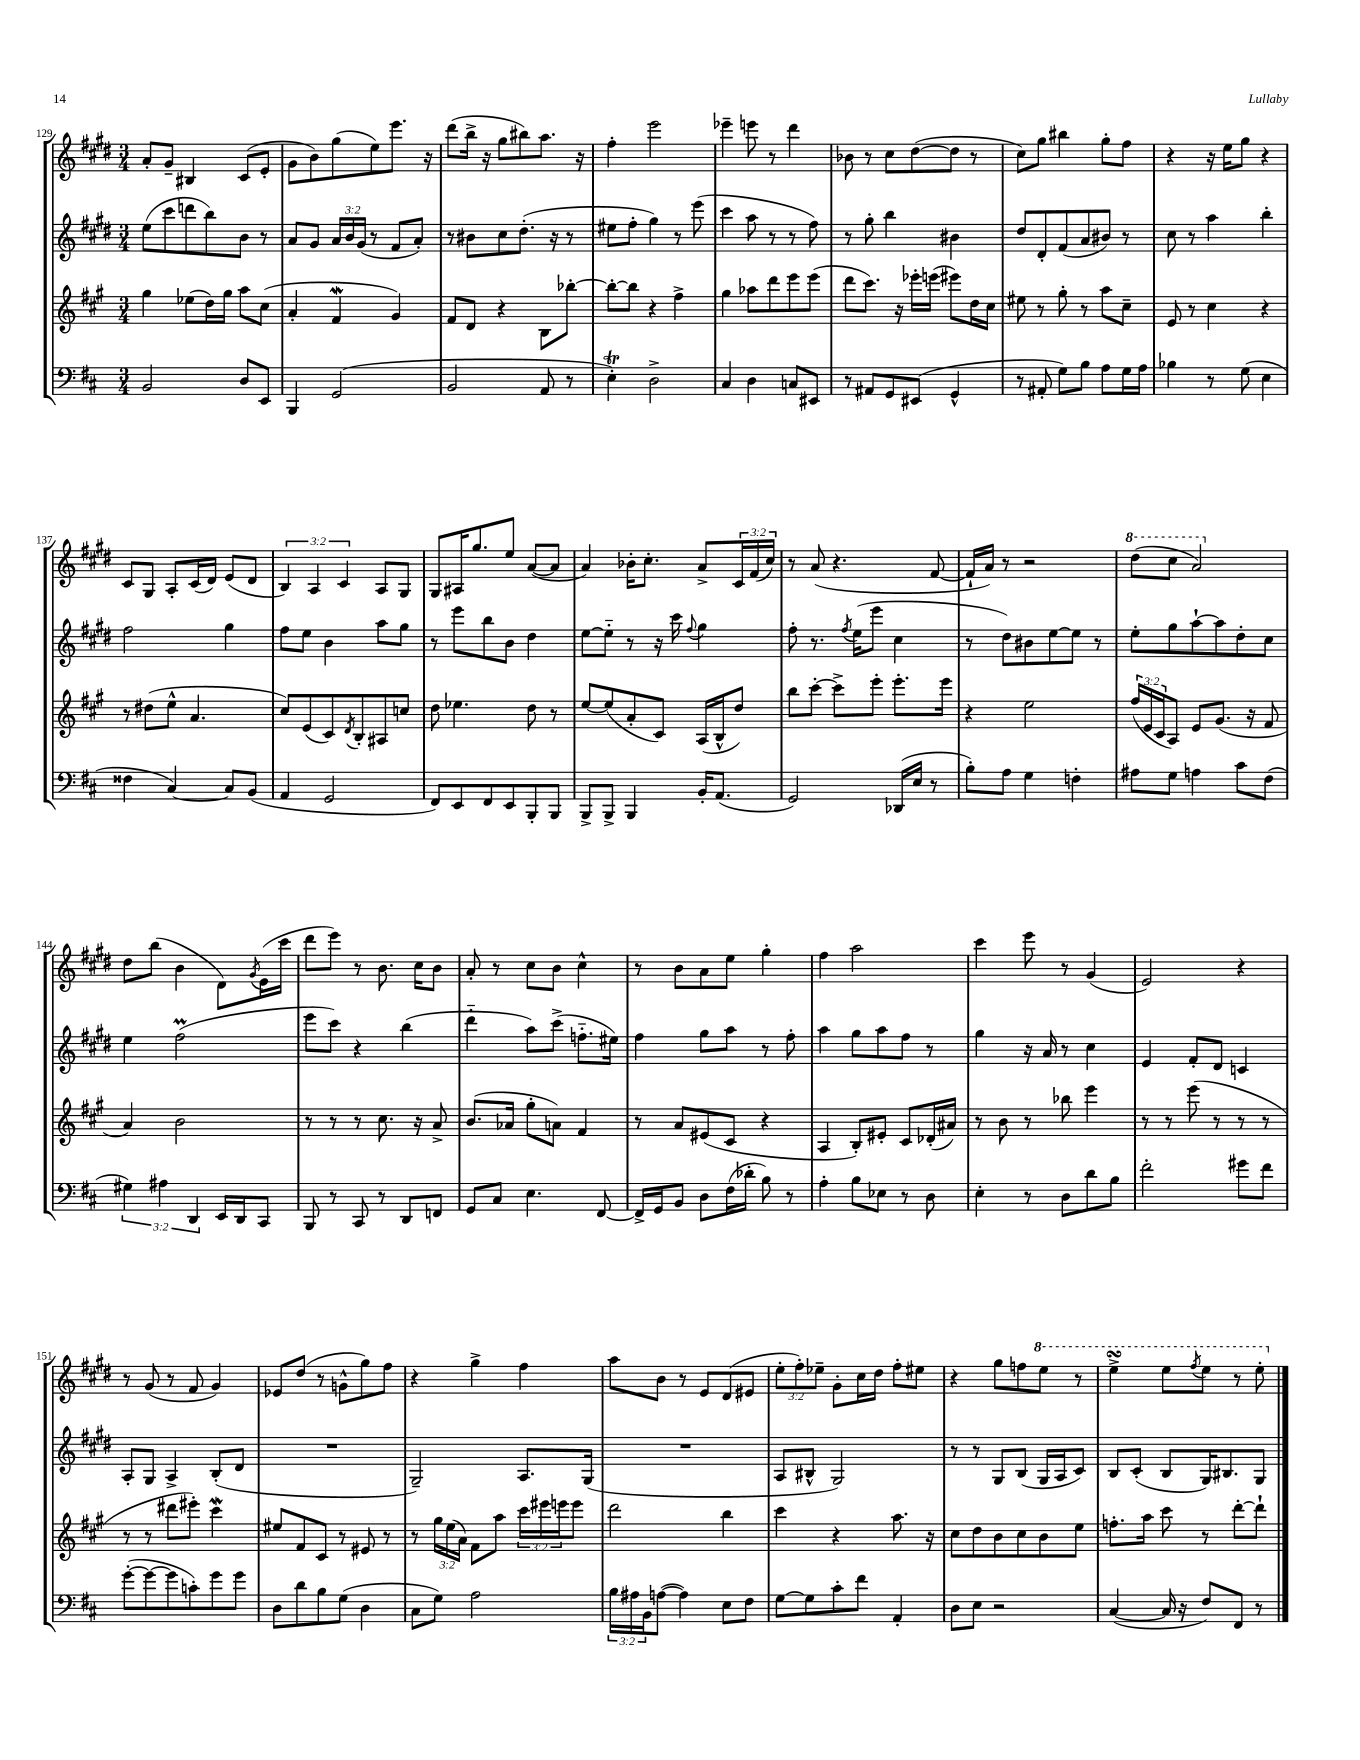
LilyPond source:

<<
\new StaffGroup <<
\new Staff = "s0" {
    \clef treble \key e \major \numericTimeSignature \time 3/4 \override Staff.TupletNumber.text = #tuplet-number::calc-fraction-text
    a'8-. gis'8-- bis4 cis'8( e'8-. |
    gis'8 b'8) gis''8( e''8) e'''8. r16 |
    dis'''8( b''16-> r16 gis''8 bis''8) a''8. r16 |
    fis''4-. e'''2 |
    ees'''4-- e'''8 r8 dis'''4 |
    bes'8 r8 cis''8 dis''8~( dis''8 r8 |
    cis''8) gis''8 bis''4 gis''8-. fis''8 |
    r4 r16 e''16 gis''8 r4 |
    cis'8 gis8 a8-. cis'16( dis'16) e'8( dis'8 |
    \tuplet 3/2 { b4) a4 cis'4 } a8 gis8 |
    gis8 ais16 gis''8. e''8 a'8~( a'8 |
    a'4) bes'16-. cis''8.-. a'8-> \tuplet 3/2 { cis'16 fis'16( cis''16) } |
    r8 a'8( r4. fis'8~ |
    fis'16-! a'16) r8 r2 |
    \ottava #1 dis'''8( cis'''8 a''2) \ottava #0 |
    dis''8 b''8( b'4 dis'8) \acciaccatura { gis'8 } e'16( cis'''16 |
    dis'''8 e'''8) r8 b'8. cis''16 b'8 |
    a'8-. r8 cis''8 b'8 cis''4-^ |
    r8 b'8 a'8 e''8 gis''4-. |
    fis''4 a''2 |
    cis'''4 e'''8 r8 gis'4( |
    e'2) r4 |
    r8 gis'8( r8 fis'8 gis'4) |
    ees'8 dis''8( r8 g'8-^ gis''8) fis''8 |
    r4 gis''4-> fis''4 |
    a''8 b'8 r8 e'8 dis'8( eis'8 |
    \tuplet 3/2 { e''8-. fis''8-.) ees''8-- } gis'8-. cis''16 dis''16 fis''8-. eis''8 |
    r4 gis''8 f''8 \ottava #1 e'''8 r8 |
    e'''4->\turn e'''8 \acciaccatura { fis'''8 } e'''8 r8 e'''8-. \ottava #0 \bar "|." |
}
\new Staff = "s1" {
    \clef treble \key e \major \numericTimeSignature \time 3/4 \override Staff.TupletNumber.text = #tuplet-number::calc-fraction-text
    e''8( cis'''8 d'''8 b''8) b'8 r8 |
    a'8 gis'8 \tuplet 3/2 { a'16 b'16 gis'16( } r8 fis'8 a'8-.) |
    r8 bis'8 cis''8 dis''8.-.( r16 r8 |
    eis''8 fis''8-. gis''4) r8 e'''8( |
    cis'''4 a''8 r8 r8 fis''8) |
    r8 gis''8-. b''4 bis'4 |
    dis''8 dis'8-. fis'8( a'8 bis'8) r8 |
    cis''8 r8 a''4 b''4-. |
    fis''2 gis''4 |
    fis''8 e''8 b'4 a''8 gis''8 |
    r8 e'''8 b''8 b'8 dis''4 |
    e''8~ e''8-_ r8 r16 cis'''16 \appoggiatura { fis''8 } gis''4 |
    fis''8-. r8. \acciaccatura { fis''8 } e''16( e'''8 cis''4 |
    r8 dis''8) bis'8 e''8~ e''8 r8 |
    e''8-. gis''8 a''8~-! a''8 dis''8-. cis''8 |
    e''4 fis''2\prall( |
    e'''8 cis'''8) r4 b''4( |
    dis'''4-_ a''8) cis'''8->( f''8.-_ eis''16) |
    fis''4 gis''8 a''8 r8 fis''8-. |
    a''4 gis''8 a''8 fis''8 r8 |
    gis''4 r16 a'16 r8 cis''4 |
    e'4 fis'8-. dis'8 c'4 |
    a8-. gis8 a4-> b8-.( dis'8 |
    R2. |
    gis2--) a8. gis16( |
    R2. |
    a8 bis8-^ gis2) |
    r8 r8 gis8 b8( gis16 a16 cis'8) |
    b8 cis'8-.( b8 gis16) bis8. gis8 \bar "|." |
}
\new Staff = "s2" {
    \clef treble \key a \major \numericTimeSignature \time 3/4 \override Staff.TupletNumber.text = #tuplet-number::calc-fraction-text
    gis''4 ees''8( d''16) gis''16 a''8 cis''8( |
    a'4-. fis'4\mordent gis'4) |
    fis'8 d'8 r4 b8 bes''8~-. |
    bes''8~-. bes''8 r4 fis''4-> |
    gis''4 aes''8 d'''8 e'''8 e'''8( |
    d'''8 cis'''8.) r16 ees'''16-. e'''16( eis'''8) d''16 cis''16 |
    eis''8 r8 gis''8-. r8 a''8 cis''8-- |
    e'8 r8 cis''4 r4 |
    r8 dis''8( e''8-^ a'4. |
    cis''8) e'8( cis'8) \acciaccatura { d'8 } b8-. ais8 c''8 |
    d''8 ees''4. d''8 r8 |
    e''8~ e''8( a'8-. cis'8) a16( b16-^ d''8) |
    b''8 cis'''8~-. cis'''8-> e'''8-. e'''8.-. e'''16 |
    r4 e''2 |
    \tuplet 3/2 { fis''16( e'16 cis'16 } a8) e'8 gis'8.( r16 fis'8 |
    a'4) b'2 |
    r8 r8 r8 cis''8. r16 a'8-> |
    b'8.( aes'16 gis''8-. a'8) fis'4 |
    r8 a'8 eis'8( cis'8 r4 |
    a4 b8-.) eis'8-. cis'8 des'16-.( ais'16) |
    r8 b'8 r8 bes''8 e'''4 |
    r8 r8 e'''8( r8 r8 r8 |
    r8 r8 dis'''8 eis'''8-.) cis'''4\mordent |
    eis''8 fis'8 cis'8 r8 eis'8 r8 |
    r8 \tuplet 3/2 { gis''16 e''16( a'16) } fis'8 a''8 \tuplet 3/2 { cis'''16 eis'''16 e'''16 } e'''8 |
    d'''2 b''4 |
    cis'''4 r4 a''8. r16 |
    cis''8 d''8 b'8 cis''8 b'8 e''8 |
    f''8.-. a''16 cis'''8 r8 d'''8~-. d'''8-! \bar "|." |
}
\new Staff = "s3" {
    \clef bass \key d \major \numericTimeSignature \time 3/4 \override Staff.TupletNumber.text = #tuplet-number::calc-fraction-text
    b,2 d8 e,8 |
    b,,4 g,2( |
    b,2 a,8 r8 |
    e4-.\trill) d2-> |
    cis4 d4 c8 eis,8 |
    r8 ais,8 g,8 eis,8( g,4-^ |
    r8 ais,8-. g8) b8 a8 g16 a16 |
    bes4 r8 g8( e4 |
    fisis4 cis4~) cis8 b,8( |
    a,4 g,2 |
    fis,8) e,8 fis,8 e,8 b,,8-. b,,8 |
    b,,8-> b,,8-> b,,4 b,16-. a,8.( |
    g,2) des,16( e16 r8 |
    b8-.) a8 g4 f4-. |
    ais8 g8 a4 cis'8 fis8( |
    \tuplet 3/2 { gis4) ais4 d,4 } e,16 d,16 cis,8 |
    b,,8 r8 cis,8 r8 d,8 f,8 |
    g,8 cis8 e4. fis,8~ |
    fis,16-> g,16 b,8 d8 fis16( des'16-. b8) r8 |
    a4-. b8 ees8 r8 d8 |
    e4-. r8 d8 d'8 b8 |
    fis'2-. gis'8 fis'8 |
    g'8~-.( g'8~ g'8 c'8-.) g'8 g'8 |
    d8 d'8 b8 g8( d4 |
    cis8 g8) a2 |
    \tuplet 3/2 { b16 ais16 b,16 } a8~( a4) e8 fis8 |
    g8~ g8 cis'8-. fis'8 a,4-. |
    d8 e8 r2 |
    cis4~( cis16 r16 fis8) fis,8 r8 \bar "|." |
}
>>
>>
\layout { \context { \Score currentBarNumber = #129 } }
